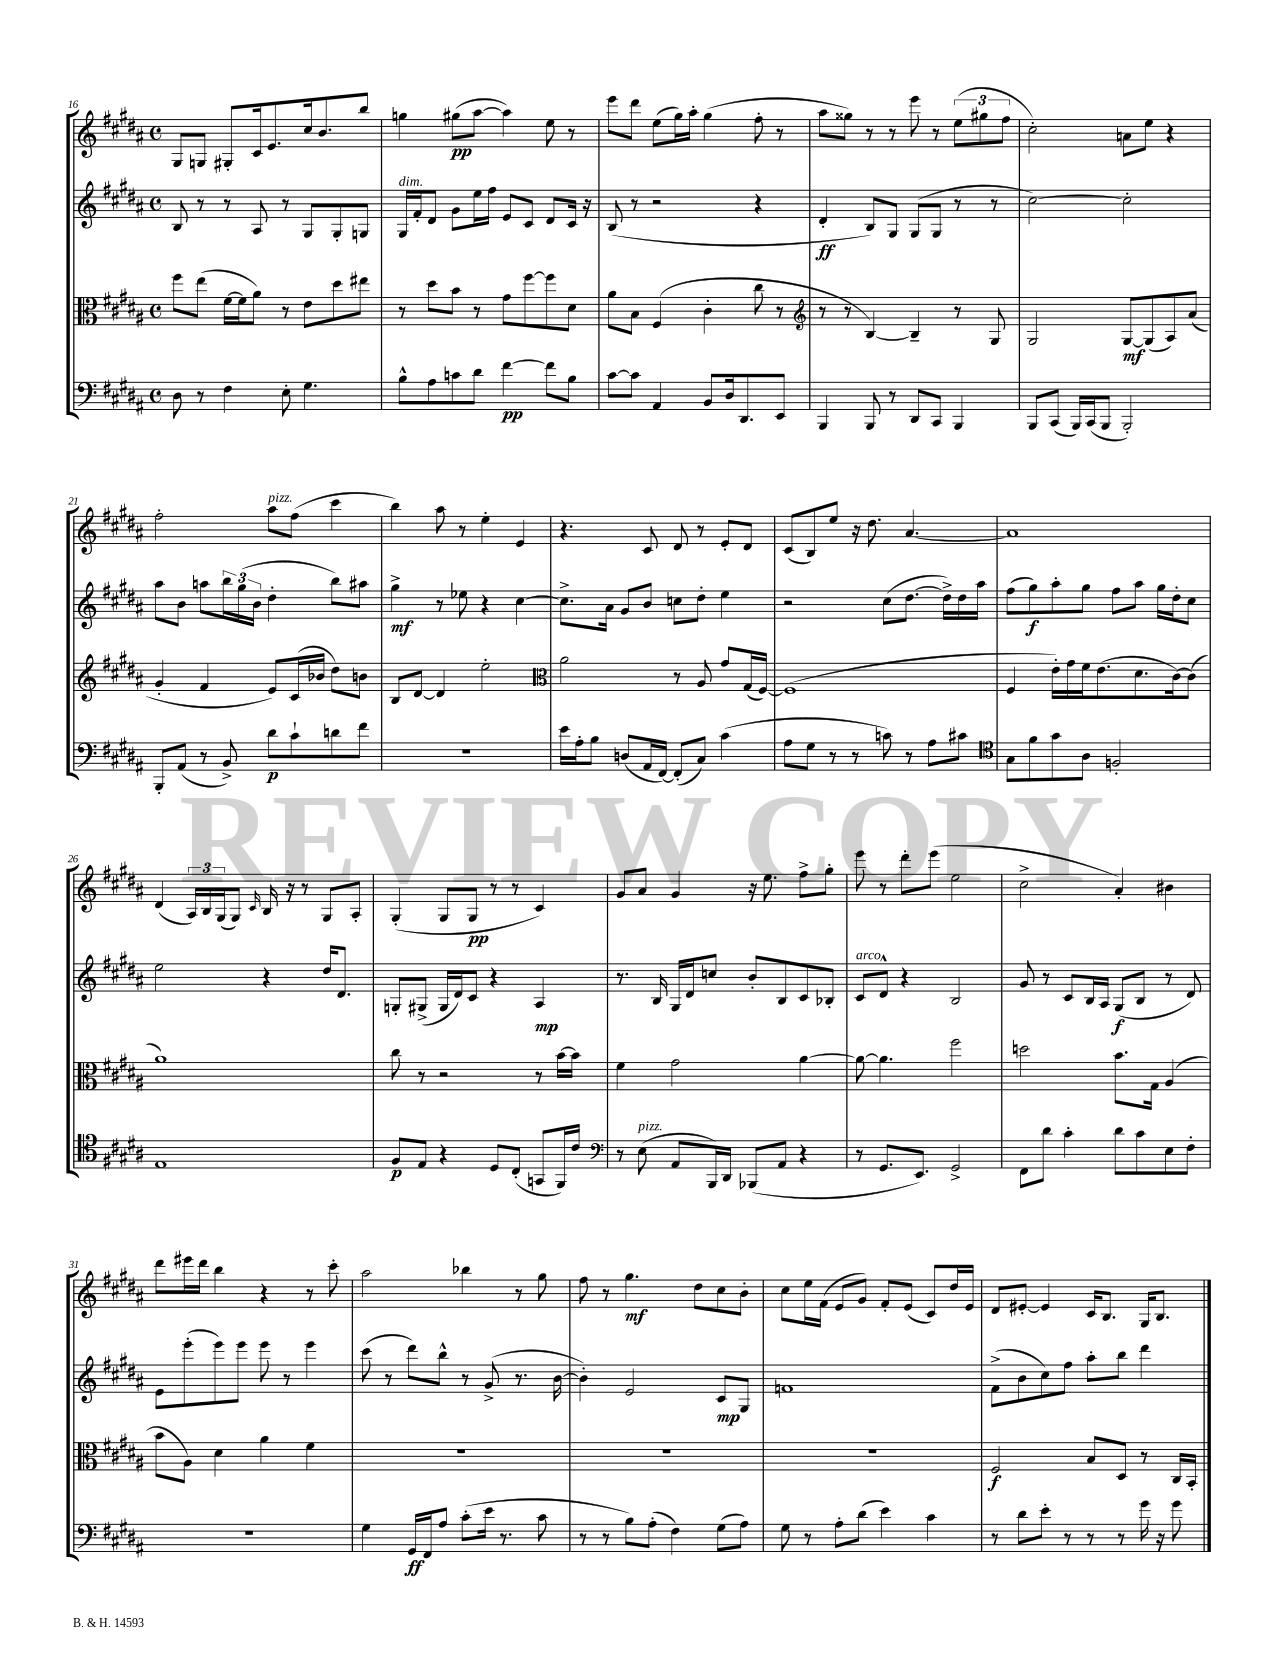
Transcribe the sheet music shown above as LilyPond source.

<<
\new StaffGroup <<
\new Staff = "s0" {
    \clef treble \key b \major \defaultTimeSignature \time 4/4
    gis8 g8 gis8-. cis'16 e'8. cis''16 b'8. b''8 |
    g''4 gis''8\pp( ais''8~ ais''4) e''8 r8 |
    e'''8 dis'''8 e''8( gis''16) ais''16-. gis''4( fis''8-. r8 |
    ais''8 gisis''8) r8 r8 e'''8 r8 \tuplet 3/2 { e''8( gis''8 fis''8 } |
    cis''2-.) a'8 e''8 r4 |
    fis''2-. ais''8^\markup { \italic "pizz." } fis''8( cis'''4 |
    b''4) ais''8 r8 e''4-. e'4 |
    r4. cis'8 dis'8 r8 e'8-. dis'8 |
    cis'8( b8) e''8 r16 dis''8. ais'4.~ |
    ais'1 |
    dis'4( \tuplet 3/2 { ais16) b16 gis16( } gis8) \grace { cis'16 } b16 r16 r8 gis8 ais8-. |
    gis4-.( gis8 gis8\pp r8 r8 cis'4) |
    gis'8 ais'8 gis'4 r16 e''8. fis''8-> gis''8-. |
    e'''8 r8 dis'''8-. e'''8( e''2 |
    cis''2-> ais'4-.) bis'4 |
    dis'''8 eis'''16 dis'''16 b''4 r4 r8 cis'''8-. |
    ais''2 bes''4 r8 gis''8 |
    fis''8 r8 gis''4.\mf dis''8 cis''8 b'8-. |
    cis''8 e''16 fis'16( e'8 gis'8) fis'8-. e'8( cis'8) dis''16 e'16 |
    dis'8 eis'8~-. eis'4 cis'16 b8. gis16 b8. \bar "|." |
}
\new Staff = "s1" {
    \clef treble \key b \major \defaultTimeSignature \time 4/4
    b8 r8 r8 ais8 r8 gis8 gis8-. g8 |
    gis16^\markup { \italic "dim." } fis'16-. dis'8 gis'8 e''16 fis''16 e'8 cis'8 dis'8 cis'16 r16 |
    b8( r8 r2 r4 |
    dis'4-.\ff b8) gis8 gis8( gis8 r8 r8 |
    cis''2~) cis''2-. |
    ais''8 b'8 a''8 \tuplet 3/2 { b''16 gis''16( b'16 } dis''4-. b''8) ais''8 |
    gis''4->\mf r8 ees''8 r4 cis''4~ |
    cis''8.-> ais'16 gis'8 b'8 c''8 dis''8-. e''4 |
    r2 cis''8( dis''8.~ dis''16->) dis''16 ais''16 |
    fis''8( gis''8\f) ais''8-. gis''8 fis''8 ais''8 gis''16 dis''16-. cis''8 |
    e''2 r4 dis''16 dis'8. |
    g8-. gis8->( gis16 dis'16) cis'8 r4 ais4\mp |
    r8. b16 gis16 dis'16 c''8 b'8-. b8 cis'8 bes8-. |
    cis'8^\markup { \italic "arco" } dis'8-^ r4 b2 |
    gis'8 r8 cis'8 b16 ais16 gis8\f( b8 r8 dis'8) |
    e'8 e'''8-.( e'''8) e'''8 e'''8 r8 e'''4 |
    cis'''8( r8 dis'''8) b''8-^ r8 gis'8->( r8. b'16~ |
    b'4-.) e'2 cis'8\mp gis8 |
    f'1 |
    fis'8->( b'8 cis''8) fis''8 ais''8-. b''8 dis'''4 \bar "|." |
}
\new Staff = "s2" {
    \clef alto \key b \major \defaultTimeSignature \time 4/4
    fis''8 e''8( fis'16~ fis'16 ais'8) r8 e'8 dis''8 eis''8 |
    r8 dis''8 b'8 r8 gis'8 fis''8~ fis''8 dis'8 |
    ais'8 b8 fis4( cis'4-. cis''8 r8 |
    \clef treble r8 r8 b4~) b4-- r8 gis8 |
    gis2 gis8~\mf gis8( ais8) ais'8( |
    gis'4-. fis'4 e'8) cis'16( bes'16 dis''8) b'8 |
    b8 dis'8~ dis'4 e''2-. |
    \clef alto ais'2 r8 ais8 gis'8 gis16( fis16~) |
    fis1( |
    fis4 e'16-.) gis'16 fis'16 e'8.( dis'8. cis'16~) cis'8( |
    ais'1) |
    cis''8 r8 r2 r8 b'16~ b'16 |
    fis'4 gis'2 ais'4~ |
    ais'8~ ais'4. fis''2 |
    d''2 b'8. gis16 ais4( |
    b'8 ais8) dis'4 ais'4 fis'4 |
    R1 |
    R1 |
    R1 |
    fis2\f b8 dis8 r8 cis16 b,16-. \bar "|." |
}
\new Staff = "s3" {
    \clef bass \key b \major \defaultTimeSignature \time 4/4
    dis8 r8 fis4 e8-. gis4. |
    b8-^ ais8 c'8 dis'8 fis'4~\pp fis'8 b8 |
    cis'8~ cis'8 ais,4 b,8 dis16 dis,8. e,8 |
    b,,4 b,,8 r8 dis,8 cis,8 b,,4 |
    b,,8 cis,8( b,,16) cis,16( b,,8 b,,2-.) |
    b,,8-. ais,8( r8 b,8->) dis'8\p cis'8-! d'8 fis'8 |
    R1 |
    e'16 ais16-. b8 d8( ais,16 fis,16~) fis,8-.( cis8) cis'4( |
    ais8 gis8 r8 r8 c'8) r8 ais8 cis'8 |
    \clef tenor gis8 fis'8 gis'8 ais8 f2-. |
    e1 |
    fis8\p e8 r4 dis8 cis8-.( g,8 fis,16) cis'16 |
    \clef bass r8 e8^\markup { \italic "pizz." }( ais,8 b,,16) dis,16 bes,,8( ais,8 r4 |
    r8 gis,8. e,8.) gis,2-> |
    fis,8 dis'8 cis'4-. dis'8 cis'8 e8 fis8-. |
    R1 |
    gis4 gis,16\ff fis,16 ais8 cis'8-.( e'16 r8. cis'8 |
    r8 r8 b8) ais8-.( fis4) gis8( ais8) |
    gis8 r8 ais8-. dis'8( e'4) cis'4 |
    r8 dis'8 e'8-. r8 r8 r8 gis'16 r16 gis'8 \bar "|." |
}
>>
>>
\layout { \context { \Score currentBarNumber = #16 } }
